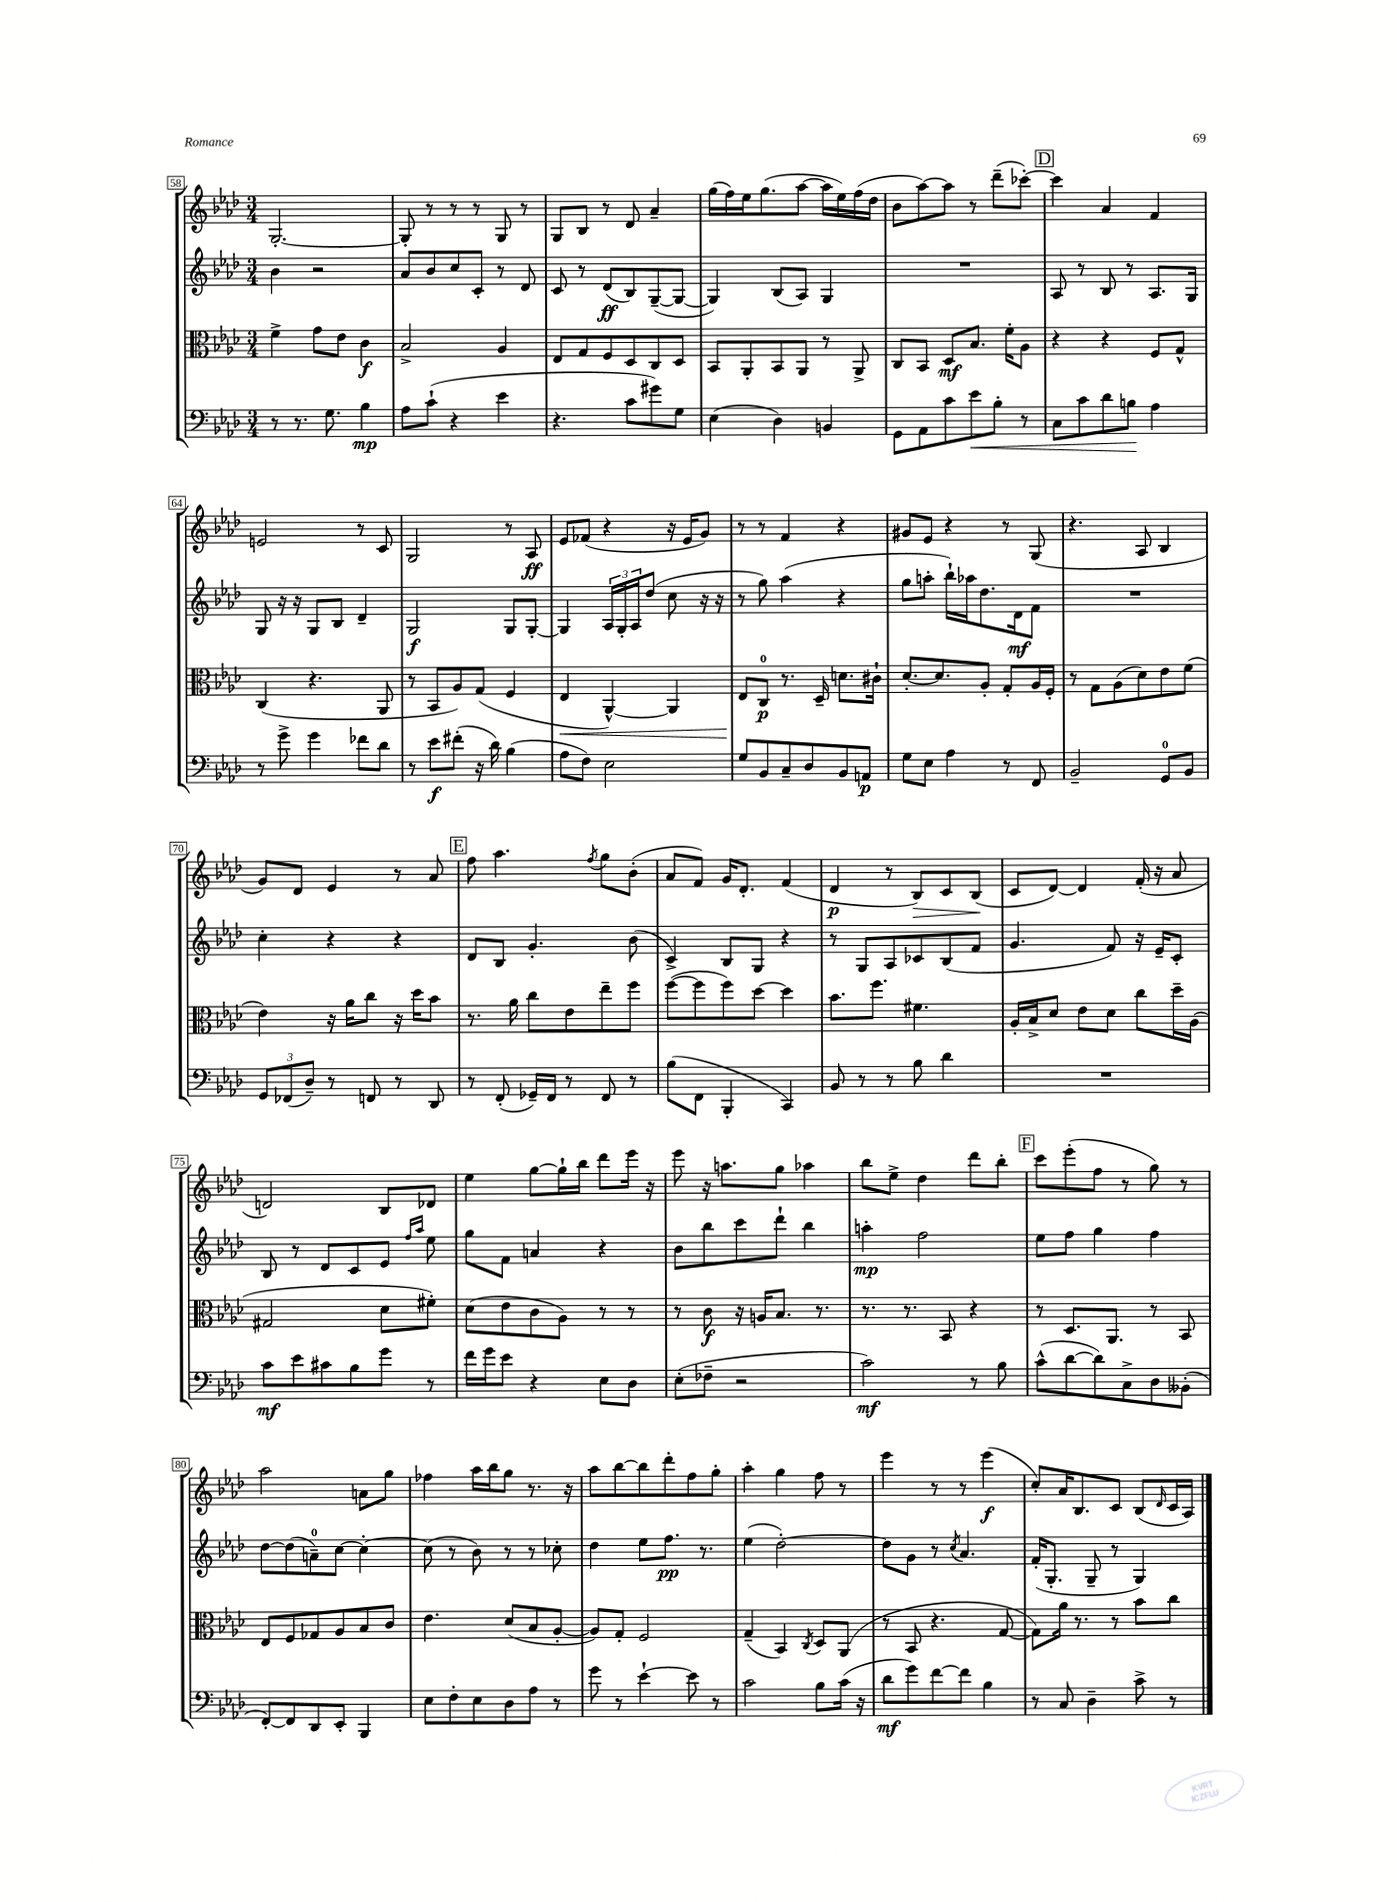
<<
\new StaffGroup <<
\new Staff = "s0" {
    \clef treble \key aes \major \numericTimeSignature \time 3/4
    g2.~-. |
    g8-. r8 r8 r8 g8 r8 |
    g8 bes8 r8 des'8 aes'4-- |
    g''16( f''16) ees''16 g''8.( aes''8~ aes''16 ees''16) f''16( des''16 |
    bes'8 aes''8~) aes''8 r8 des'''8--( ces'''8~-.) |
    \mark \markup { \box "D" } ces'''4 aes'4 f'4 |
    e'2 r8 c'8 |
    g2 r8 aes8\ff |
    ees'8 fes'8( r4 r16 ees'16 g'8) |
    r8 r8 f'4 r4 |
    gis'8 ees'8 r4 r8 g8( |
    r4. aes8 bes4 |
    g'8) des'8 ees'4 r8 aes'8 |
    \mark \markup { \box "E" } f''8 aes''4. \acciaccatura { f''8 } g''8 bes'8-.( |
    aes'8 f'8) g'16 des'8.-. f'4( |
    des'4\p r8 bes8\>) c'8 bes8\!( |
    c'8 des'8~) des'4 f'16-.( r16 aes'8 |
    d'2) bes8 des'8 |
    ees''4 g''8~ g''16-! bes''16 des'''8 ees'''16 r16 |
    ees'''8 r16 a''8. g''8 aes''4 |
    bes''8 ees''8-> des''4 des'''8 bes''8-. |
    \mark \markup { \box "F" } c'''8 ees'''8-.( f''8 r8 g''8) r8 |
    aes''2 a'8 g''8 |
    fes''4 aes''16 bes''16 g''8 r8. r16 |
    aes''8 bes''8~ bes''8 des'''8-. f''8 g''8-. |
    aes''4-. g''4 f''8 r8 |
    ees'''4 r8 r8 ees'''4\f( |
    c''8-.) aes'16 bes8. c'8 bes8( \grace { des'16 } c'16 aes16) \bar "|." |
}
\new Staff = "s1" {
    \clef treble \key aes \major \numericTimeSignature \time 3/4
    bes'4 r2 |
    aes'8 bes'8 c''8 c'8-. r8 des'8 |
    c'8 r8 des'8\ff( bes8) g8~--( g8~ |
    g4) bes8( aes8) g4 |
    R2. |
    \mark \markup { \box "D" } aes8 r8 bes8 r8 aes8. g16 |
    g8 r16 r16 g8 bes8 des'4-- |
    g2\f g8 g8~-. |
    g4 \tuplet 3/2 { aes16 g16-. aes16 } des''8( c''8 r16 r16 |
    r8 g''8) aes''4( r4 |
    g''8 a''8-. bes''16-!) aes''16 des''8. des'16\mf f'8 |
    R2. |
    c''4-. r4 r4 |
    \mark \markup { \box "E" } des'8 bes8 g'4.-. bes'8( |
    c'4->) bes8 g8 r4 |
    r8 g8 aes8 ces'8 bes8( f'8 |
    g'4. f'8) r16 ees'16-- c'8-. |
    bes8 r8 des'8 c'8 ees'8 \grace { f''16 aes''16 } ees''8 |
    g''8 f'8 a'4 r4 |
    bes'8 bes''8 c'''8 des'''8-! bes''4 |
    a''4-.\mp f''2 |
    \mark \markup { \box "F" } ees''8 f''8 g''4 f''4 |
    des''8~ des''8( a'8-0--) c''8~ c''4~-. |
    c''8( r8 bes'8) r8 r8 ces''8-. |
    des''4 ees''8 f''8.\pp r8. |
    ees''4( des''2~-.) |
    des''8 g'8 r8 \acciaccatura { c''8 } aes'4. |
    f'16-.( g8.-. g8-- r8 g4) \bar "|." |
}
\new Staff = "s2" {
    \clef alto \key aes \major \numericTimeSignature \time 3/4
    f'4-> g'8 ees'8 c'4\f |
    bes2-> aes4 |
    ees8 g8 f8 des8 c8 des8 |
    bes,8 aes,8-. bes,8 aes,8 r8 aes,8-> |
    c8 bes,8 des8\mf bes8. f'16-. aes8 |
    \mark \markup { \box "D" } r4 r4 f8 g8-^ |
    c4( r4. aes,8 |
    r8 bes,8 aes8) g8( f4 |
    ees4\< aes,4~-^) aes,4 |
    ees8\! c8-0\p r8. des16-- d'8. cis'16-! |
    des'8.~-. des'8. aes8-. g8-. aes16 f16-. |
    r8 g8 aes8( des'8) ees'8 f'8( |
    ees'4) r16 aes'16 c''8 r16 des''16 bes'8 |
    \mark \markup { \box "E" } r8. aes'16 c''8 ees'8 ees''8-- f''8 |
    f''8~( f''8 f''8) des''8~ des''4 |
    bes'8. f''8. fis'4. |
    aes16-. bes16-> des'8 ees'8 des'8 c''8 des''16-- aes16( |
    gis2 des'8 fis'8-.) |
    des'8( ees'8 c'8 aes8) r8 r8 |
    r8 c'8\f r16 a16 bes8. r8. |
    r8. r8. bes,8 r4 |
    \mark \markup { \box "F" } r8 des8. aes,8. r8 bes,8 |
    ees8 f8 ges8 aes8 bes8 c'8 |
    ees'4. des'8( bes8 aes8~-. |
    aes8) g8-. f2 |
    g4--( bes,4) \acciaccatura { c8 } des8 aes,8( |
    r8 bes,8 r4. g8~ |
    g8) aes'16 r8. r8 bes'8 c''8 \bar "|." |
}
\new Staff = "s3" {
    \clef bass \key aes \major \numericTimeSignature \time 3/4
    r8 r8. g8. bes4\mp |
    aes8 c'8-!( r4 ees'4 |
    r4. c'8 gis'8) g8 |
    ees4( des4) b,4 |
    g,8 aes,8 c'8 ees'8\< bes8-. r8 |
    \mark \markup { \box "D" } c8 c'8 des'8 b8\! aes4 |
    r8 g'8-> g'4 fes'8 des'8 |
    r8 ees'8\f fis'8-.( r16 des'16) bes4( |
    aes8 f8) ees2 |
    g8 bes,8 c8-- des8 bes,8 a,8\p |
    g8 ees8 aes4 r8 f,8 |
    bes,2-- g,8-0 bes,8 |
    \tuplet 3/2 { g,8 fes,8( des8--) } r8 f,8 r8 des,8 |
    \mark \markup { \box "E" } r8 f,8-.( ges,16--) f,16 r8 f,8 r8 |
    bes8( f,8 bes,,4-. c,4) |
    bes,8 r8 r8 bes8 des'4 |
    R2. |
    c'8\mf ees'8 cis'8 bes8 g'8 r8 |
    f'16 g'16 ees'8 r4 ees8 des8 |
    ees8-.( fes8-- r2 |
    c'2\mf) r8 bes8 |
    \mark \markup { \box "F" } c'8-^( des'8~ des'8) c8-> des8 beses,8-.( |
    f,8~-.) f,8 des,8 ees,8-. bes,,4 |
    ees8 f8-. ees8 des8 aes8 r8 |
    g'8 r8 ees'4~-! ees'8 r8 |
    c'2 bes8 c'16( r16 |
    des'8\mf g'8) f'8~ f'8 bes4 |
    r8 c8 des4-- c'8-> r8 \bar "|." |
}
>>
>>
\layout { \context { \Score currentBarNumber = #58 \override BarNumber.stencil = #(make-stencil-boxer 0.1 0.3 ly:text-interface::print) } }
